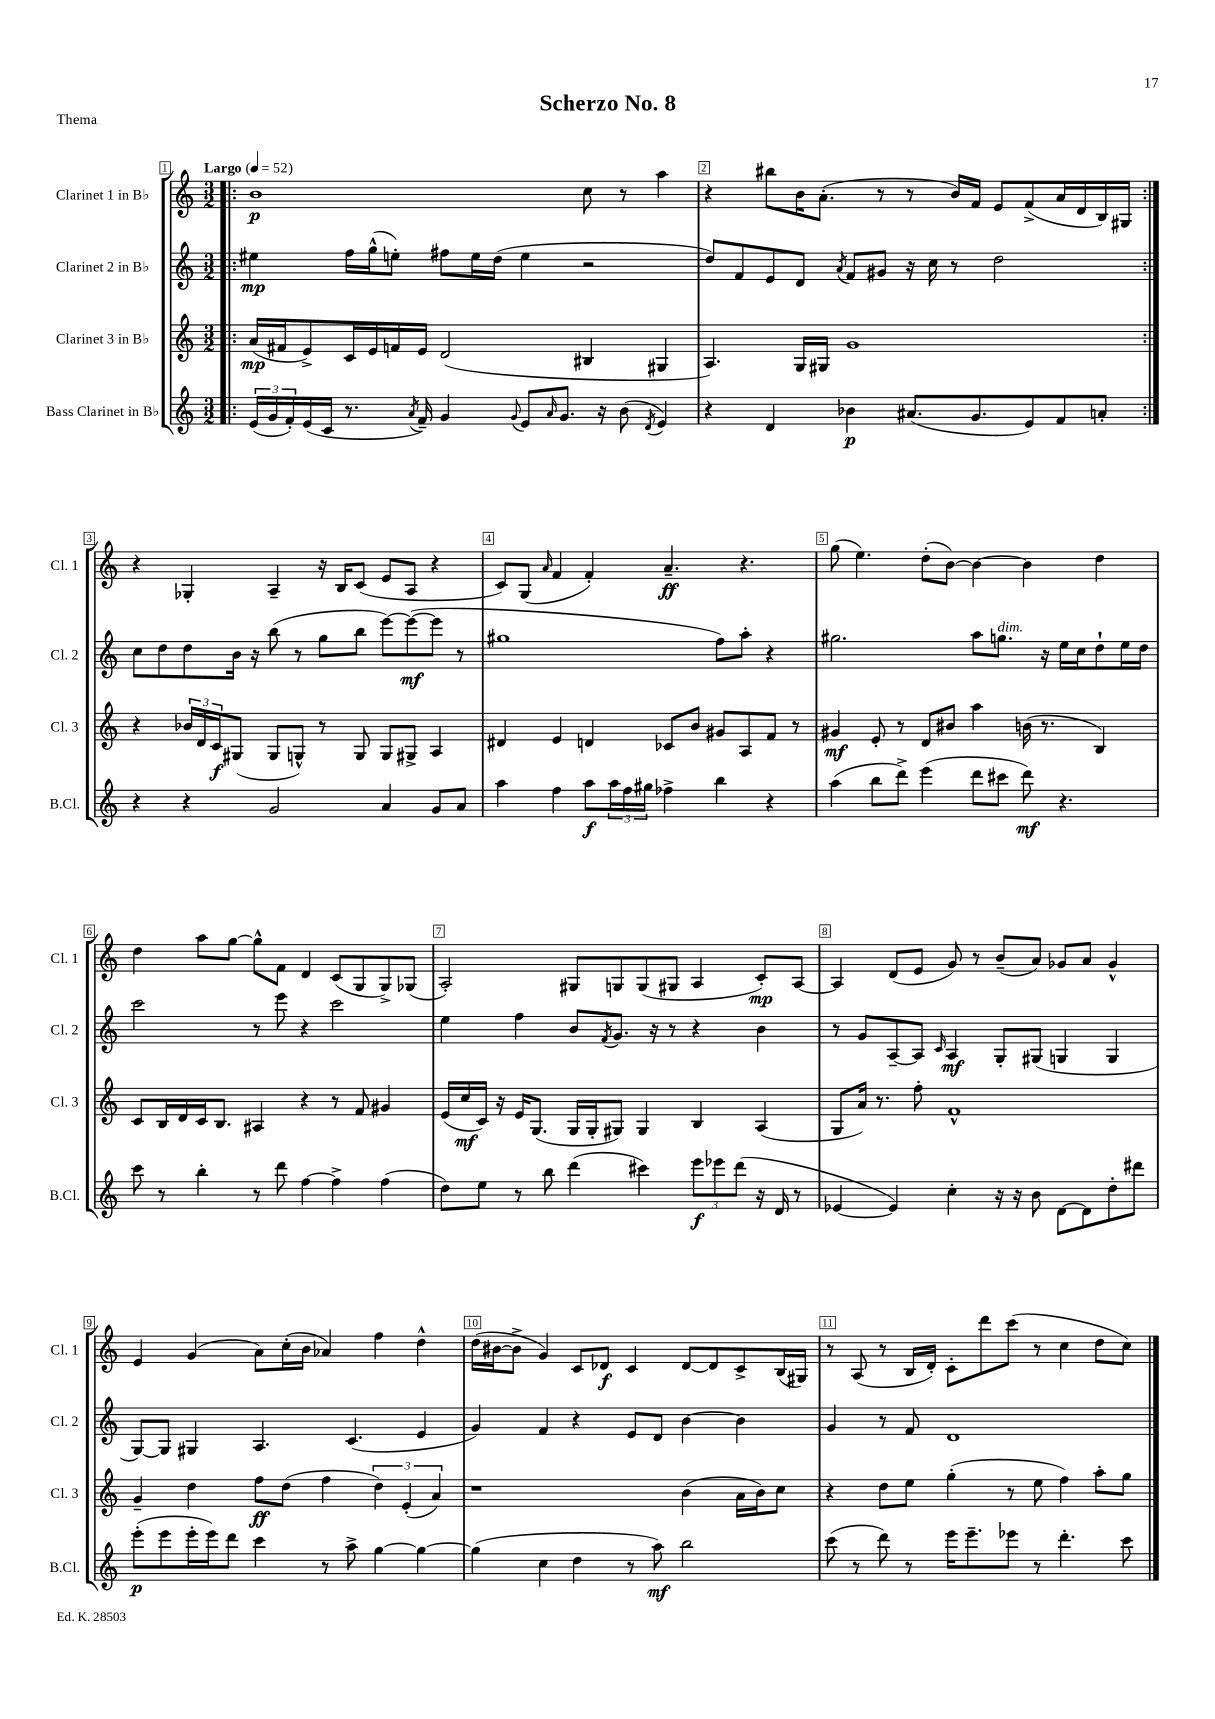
\header { title = "Scherzo No. 8" piece = "Thema" }
<<
\new StaffGroup <<
\new Staff = "s0" \with { instrumentName = "Clarinet 1 in Bb" shortInstrumentName = "Cl. 1" } {
    \clef treble \key c \major \numericTimeSignature \time 3/2 \tempo "Largo" 4 = 52
    \repeat volta 2 { \bar ".|:" b'1\p c''8 r8 a''4 |
    r4 bis''8 b'16 a'8.-.( r8 r8 b'16) f'16 e'8 f'8->( a'16 d'16 b16) gis16 | }
    r4 ges4-. a4-- r16 b16 c'8( e'8 a8 r4 |
    c'8) g8( \grace { a'16 } f'4 f'4-.) a'4.--\ff r4. |
    g''8( e''4.) d''8-.( b'8~) b'4~ b'4 d''4 |
    d''4 a''8 g''8~ g''8-^ f'8 d'4 c'8( g8 g8->) ges8( |
    a2-.) gis8 g8 g8( gis8 a4 c'8-.\mp) a8~ |
    a4 d'8( e'8 g'8) r8 b'8--( a'8) ges'8 a'8 ges'4-^ |
    e'4 g'4( a'8) c''16-.( b'16 aes'4) f''4 d''4-^ |
    d''16( bis'16~ bis'8-> g'4) c'8 des'8\f c'4 des'8~ des'8 c'8-> b16( gis16) |
    r8 a8( r8 b16 d'16-.) c'8-. d'''8 c'''8( r8 c''4 d''8 c''8) \bar "|." |
}
\new Staff = "s1" \with { instrumentName = "Clarinet 2 in Bb" shortInstrumentName = "Cl. 2" } {
    \clef treble \key c \major \numericTimeSignature \time 3/2
    \repeat volta 2 { \bar ".|:" eis''4\mp f''16 g''16-^( e''8-.) fis''8 e''16 d''16( e''4 r2 |
    d''8) f'8 e'8 d'8 \acciaccatura { a'8 } f'8 gis'8 r16 c''16 r8 d''2 | }
    c''8 d''8 d''8 b'16 r16 b''8( r8 g''8 b''8 e'''8~) e'''8~\mf( e'''8 r8 |
    gis''1 f''8) a''8-. r4 |
    gis''2. a''8 g''8.^\markup { \italic "dim." } r16 e''16 c''16 d''8-! e''16 d''16 |
    c'''2 r8 e'''8 r4 c'''2 |
    e''4 f''4 b'8 \acciaccatura { f'8 } g'8. r16 r8 r4 b'4 |
    r8 g'8 a8~-- a8 \grace { c'16 } a4\mf g8-. gis8( g4 g4 |
    g8~) g8 gis4 a4. c'4.( e'4 |
    g'4) f'4 r4 e'8 d'8 b'4~ b'4 |
    g'4 r8 f'8 d'1 \bar "|." |
}
\new Staff = "s2" \with { instrumentName = "Clarinet 3 in Bb" shortInstrumentName = "Cl. 3" } {
    \clef treble \key c \major \numericTimeSignature \time 3/2
    \repeat volta 2 { \bar ".|:" a'16\mp( fis'16 e'8->) c'16 e'16 f'16 e'16 d'2( bis4 gis4 |
    a4.) g16 gis16 g'1 | }
    r4 \tuplet 3/2 { bes'16 d'16 c'16\f } gis8( gis8 g8-^) r8 g8 g8 gis8-> a4 |
    dis'4 e'4 d'4 ces'8 b'8 gis'8 a8 f'8 r8 |
    gis'4\mf e'8-. r8 d'8 bis'8 a''4 b'16( r8. b4) |
    c'8 b16 d'16 c'16 b8. ais4 r4 r8 f'8 gis'4 |
    e'16( c''16\mf c'16) r16 e'16 g8.( g16 g16-. gis8) gis4 b4 a4( |
    g8 a'16) r8. f''8-. f'1-^ |
    g'4-- d''4 f''8\ff d''8( f''4 \tuplet 3/2 { d''4) e'4-.( a'4) } |
    r1 b'4( a'16 b'16) c''8 |
    r4 d''8 e''8 g''4-.( r8 e''8 f''4) a''8-. g''8 \bar "|." |
}
\new Staff = "s3" \with { instrumentName = "Bass Clarinet in Bb" shortInstrumentName = "B.Cl." } {
    \clef treble \key c \major \numericTimeSignature \time 3/2
    \repeat volta 2 { \bar ".|:" \tuplet 3/2 { e'16( g'16 f'16-.) } e'16( c'16 r8. \acciaccatura { a'8 } f'16--) g'4 \appoggiatura { g'8 } e'8 \grace { a'16 } g'8. r16 b'8( \acciaccatura { d'8 } e'4) |
    r4 d'4 bes'4\p ais'8.( g'8. e'8) f'8 a'8-. | }
    r4 r4 g'2 a'4 g'8 a'8 |
    a''4 f''4 a''8\f \tuplet 3/2 { a''16 f''16 gis''16 } fes''4-> b''4 r4 |
    a''4( b''8 d'''8->) e'''4( d'''8 cis'''8 d'''8\mf) r4. |
    c'''8 r8 b''4-. r8 d'''8 f''4~ f''4-> f''4( |
    d''8) e''8 r8 b''8 d'''4( cis'''4) \tuplet 3/2 { e'''8\f ees'''8 d'''8( } r16 d'16 r8 |
    ees'4~ ees'4) c''4-. r16 r16 b'8 d'8~ d'8 d''8-. dis'''8 |
    e'''8-.\p( e'''8 e'''16-. e'''16) d'''8 c'''4 r8 a''8-> g''4~ g''4~ |
    g''4( c''4 d''4 r8 a''8\mf) b''2 |
    c'''8( r8 d'''8) r8 e'''16 e'''8.-- ees'''8 r8 d'''4.-. c'''8 \bar "|." |
}
>>
>>
\layout { \context { \Score \override BarNumber.break-visibility = ##(#f #t #t) barNumberVisibility = #all-bar-numbers-visible \override BarNumber.stencil = #(make-stencil-boxer 0.1 0.3 ly:text-interface::print) } }
